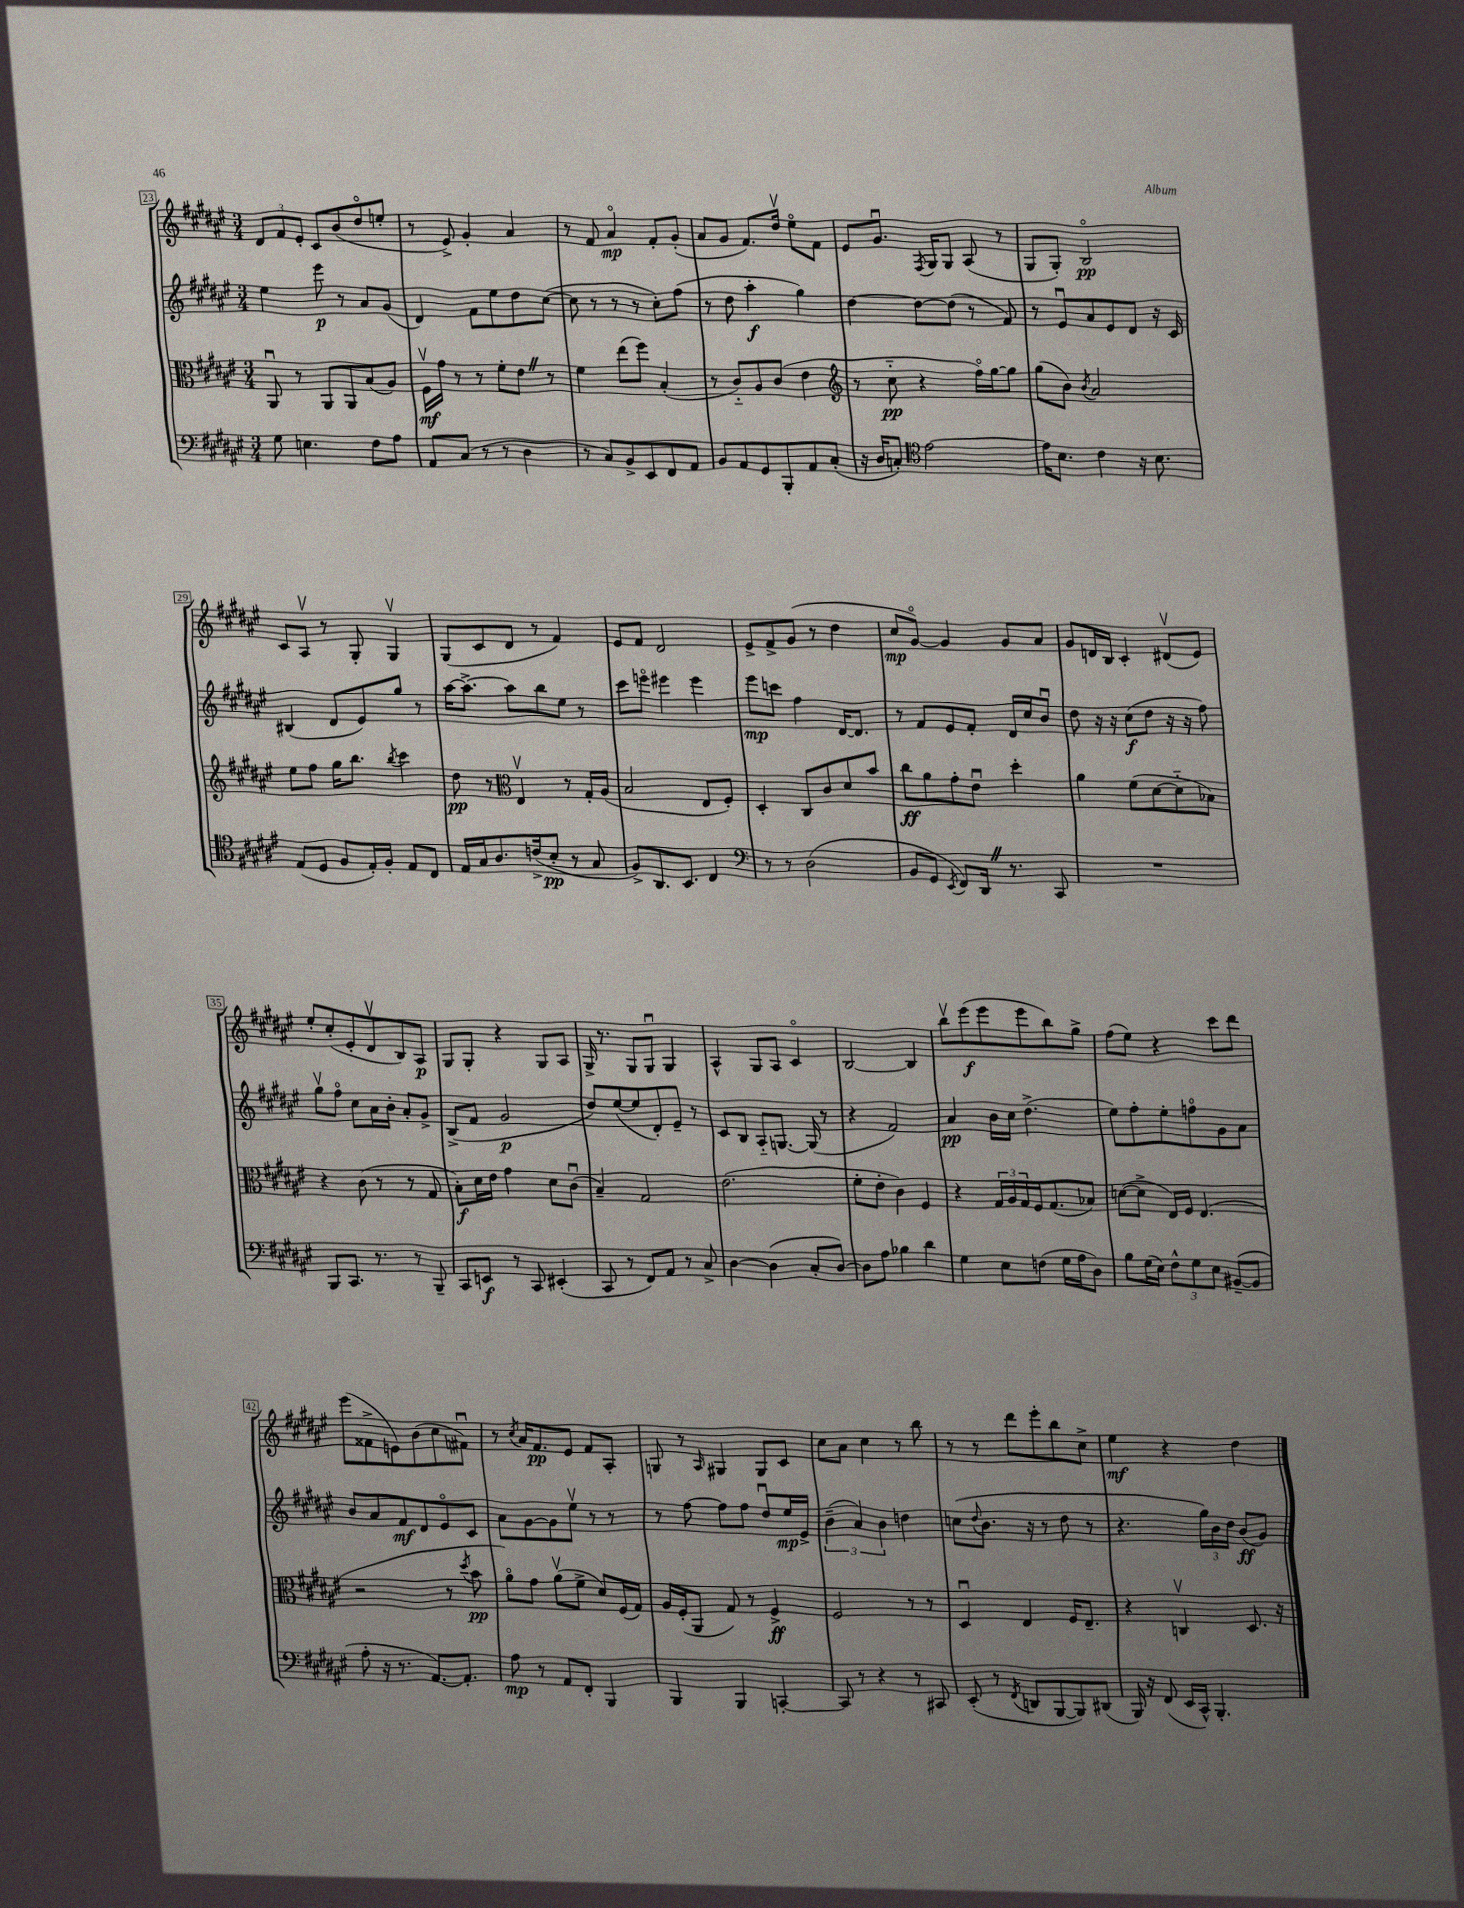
<<
\new StaffGroup <<
\new Staff = "s0" {
    \clef treble \key fis \major \numericTimeSignature \time 3/4
    \tuplet 3/2 { dis'8 fis'8 eis'8-. } cis'8 b'8( dis''8\flageolet e''8-. |
    r8 eis'8->) gis'4-. ais'4 |
    r8 fis'8 ais'4\flageolet\mp fis'8-. gis'8-.( |
    ais'8 gis'8 fis'8.) dis''16\upbow eis''8\flageolet fis'8 |
    eis'8 gis'8.\downbow \acciaccatura { fis8 } gis16 gis8 ais8( r8 |
    gis8 gis8-.) b2\flageolet\pp |
    cis'8 ais8\upbow r8 gis8-. gis4\upbow |
    gis8( cis'8 dis'8 r8 fis'4) |
    eis'8 fis'8 dis'2 |
    eis'8-> fis'8-> gis'8( r8 dis''4 |
    cis''8\mp gis'8~\flageolet) gis'4 gis'8 ais'8 |
    gis'8 d'16 b16 cis'4-. dis'8\upbow( eis'8) |
    eis''8-. cis''8-.( eis'8-. dis'8\upbow b8) ais8\p |
    gis8 gis8-. r4 gis8 ais8 |
    gis16-> r8. gis8 gis8\downbow gis4 |
    ais4-^ gis8 ais8 cis'4\flageolet |
    b2~ b4 |
    b''8\upbow eis'''8\f( eis'''8 eis'''8 b''8) gis''8-> |
    fis''8( eis''8) r4 cis'''8 dis'''8 |
    eis'''8( fisis'8-> e'8) b'8( cis''8 fis'8\downbow) |
    r8 \acciaccatura { cis''8 } ais'16 fis'8.\pp eis'8 fis'8 ais8-. |
    g8 r8 \grace { ais16 } gis4 gis8 cis'8 |
    cis''8 ais'8 cis''4 r8 b''8 |
    r8 r8 dis'''8 eis'''8-. b''8 cis''8-> |
    eis''4\mf r4 dis''4 \bar "|." |
}
\new Staff = "s1" {
    \clef treble \key fis \major \numericTimeSignature \time 3/4
    eis''4 eis'''8\p r8 ais'8 gis'8( |
    dis'4) fis'8 eis''8 dis''8 cis''8~( |
    cis''8 r8 r8 r8 cis''8-.) fis''8( |
    r8 dis''8 ais''4-.\f gis''4) |
    dis''4~ dis''8~ dis''8( r8 fis'8) |
    r8 eis'8\downbow ais'8 eis'8 dis'8 r16 cis'16 |
    bis4( dis'8 eis'8) gis''8 r8 |
    ais''16~ ais''8.~-> ais''8 b''8 eis''8 r8 |
    cis'''8 e'''8\flageolet eis'''4 eis'''4 |
    eis'''8\mp c'''8 fis''4 dis'16~ dis'8. |
    r8 fis'8 eis'8 fis'8-. dis'16 cis''16 b'8\downbow |
    dis''8 r16 r16 cis''8\f( dis''8 r16 r16 fis''8) |
    gis''8\upbow fis''8\flageolet cis''8 ais'16 b'16-. ais'8-. gis'8-> |
    b8->( fis'8 gis'2\p |
    dis''8) eis''8~( eis''8 dis'8-.) eis'8-- r8 |
    cis'8 b8 ais8-_ g8.~ g16( r8 |
    r4 fis'2) |
    ais'4\pp b'16 cis''16 dis''4.->( |
    eis''8) fis''8-. eis''8-. f''8\flageolet gis'8 ais'8 |
    b'8 ais'8 fis'8\mf dis'8 eis'8\flageolet cis'8 |
    ais'8 gis'8~ gis'8 eis''8\upbow r8 r8 |
    r8 fis''8~ fis''8 fis''8 dis''8\downbow eis''16\mp eis'16-> |
    \tuplet 3/2 { b'4--( ais'4) b'4 } d''4 |
    c''8( \appoggiatura { dis''8 } b'8. r16 r8 dis''8 r8 |
    r4. \tuplet 3/2 { gis''16) b'16 dis''16 } b'8\ff( gis'8) \bar "|." |
}
\new Staff = "s2" {
    \clef alto \key fis \major \numericTimeSignature \time 3/4
    ais,8\downbow r8 ais,8 ais,8 b8( ais8) |
    fis16\upbow\mf gis'16 r8 r8 fis'8-. eis'8 \once \override BreathingSign.text = \markup { \musicglyph "scripts.caesura.straight" } \breathe r8 |
    fis'4 eis''8( fis''8) b4-.( |
    r8 cis'8-_) ais8 cis'8( eis'4 |
    \clef treble r8 cis''8-_\pp r4 fis''16\flageolet) gis''16~ gis''8 |
    gis''8( b'8) \acciaccatura { b'8 } ais'2 |
    eis''8 fis''8 gis''16 b''8. \acciaccatura { b''8 } cis'''4 |
    dis''8\pp r8 \clef alto eis4\upbow r8 gis16-. ais16( |
    b2 eis8 fis8-.) |
    dis4-. cis8 cis'8 dis'8 b'8 |
    cis''8\ff ais'8 gis'8-. eis'8\downbow dis''4-. |
    ais'4 fis'8( dis'8~ dis'8-_ bes8) |
    r4 cis'8( r8 r8 gis8 |
    b8-.\f) dis'16 eis'16 gis'4 dis'8 cis'8\downbow( |
    b4--) gis2 |
    eis'2.( |
    fis'8-. eis'8-. cis'4) fis4 |
    r4 \tuplet 3/2 { gis16 ais16 gis16 } fis16 gis8.( bes8) |
    d'8~( d'8-> eis16) fis16 eis4.( |
    r2 r8 \acciaccatura { dis''8 } b'8\pp |
    ais'8\flageolet) gis'8 ais'8\upbow( fis'8-> dis'8) fis16( gis16) |
    ais16 fis16-.( ais,8 gis8) r8 fis4->\ff |
    fis2 r8 r8 |
    dis4\downbow eis4 fis16 eis8.-- |
    r4 c4\upbow dis8. r16 \bar "|." |
}
\new Staff = "s3" {
    \clef bass \key fis \major \numericTimeSignature \time 3/4
    gis8 e4. fis8 ais8 |
    ais,8 cis8( r8 r8 dis4 |
    r8 cis8) b,8-> eis,8 fis,8 ais,8 |
    b,8 ais,8 gis,8 b,,8-. ais,8 cis8-.( |
    r16 dis16 c8-.) \clef tenor eis'2~ |
    eis'16 b8. cis'4 r16 b8. |
    eis8( dis8 fis8 eis16-.) fis16-. eis8 cis8 |
    eis16 gis16 ais8. c'16->( b8-.\pp r8 gis8 |
    fis8->) ais,8. b,8. cis4 |
    \clef bass r8 r8 dis2( |
    b,8 gis,8 \acciaccatura { eis,8 } fis,8) dis,16 \once \override BreathingSign.text = \markup { \musicglyph "scripts.caesura.straight" } \breathe r8. cis,8 |
    R2. |
    b,,8 cis,8. r8. r8 b,,8-- |
    cis,8 e,8\f r8 cis,8 eis,4-.( |
    cis,8 r8 fis,8) ais,8 r8 cis8-> |
    dis4~ dis4( cis8-. dis8~) |
    dis8 ais8 bes4 dis'4 |
    gis4 eis8 f8( gis16 ais16 dis8) |
    b8 gis16( eis16) \tuplet 3/2 { fis8-^ gis8 eis8 } bis,8~--( bis,8 |
    ais8-. r16 r8. ais,8.~) ais,8.-. |
    ais8\mp r8 ais,8 fis,8-. b,,4 |
    b,,4 b,,4 c,4~-. |
    c,8 r8 r4 r8 cis,8 |
    eis,8-.( r8 \acciaccatura { fis,8 } d,8 b,,8~ b,,8) dis,8( |
    b,,16) r16 fis,8( eis,16 cis,16-^) b,,4.-. \bar "|." |
}
>>
>>
\layout { \context { \Score currentBarNumber = #23 \override BarNumber.stencil = #(make-stencil-boxer 0.1 0.3 ly:text-interface::print) } }
